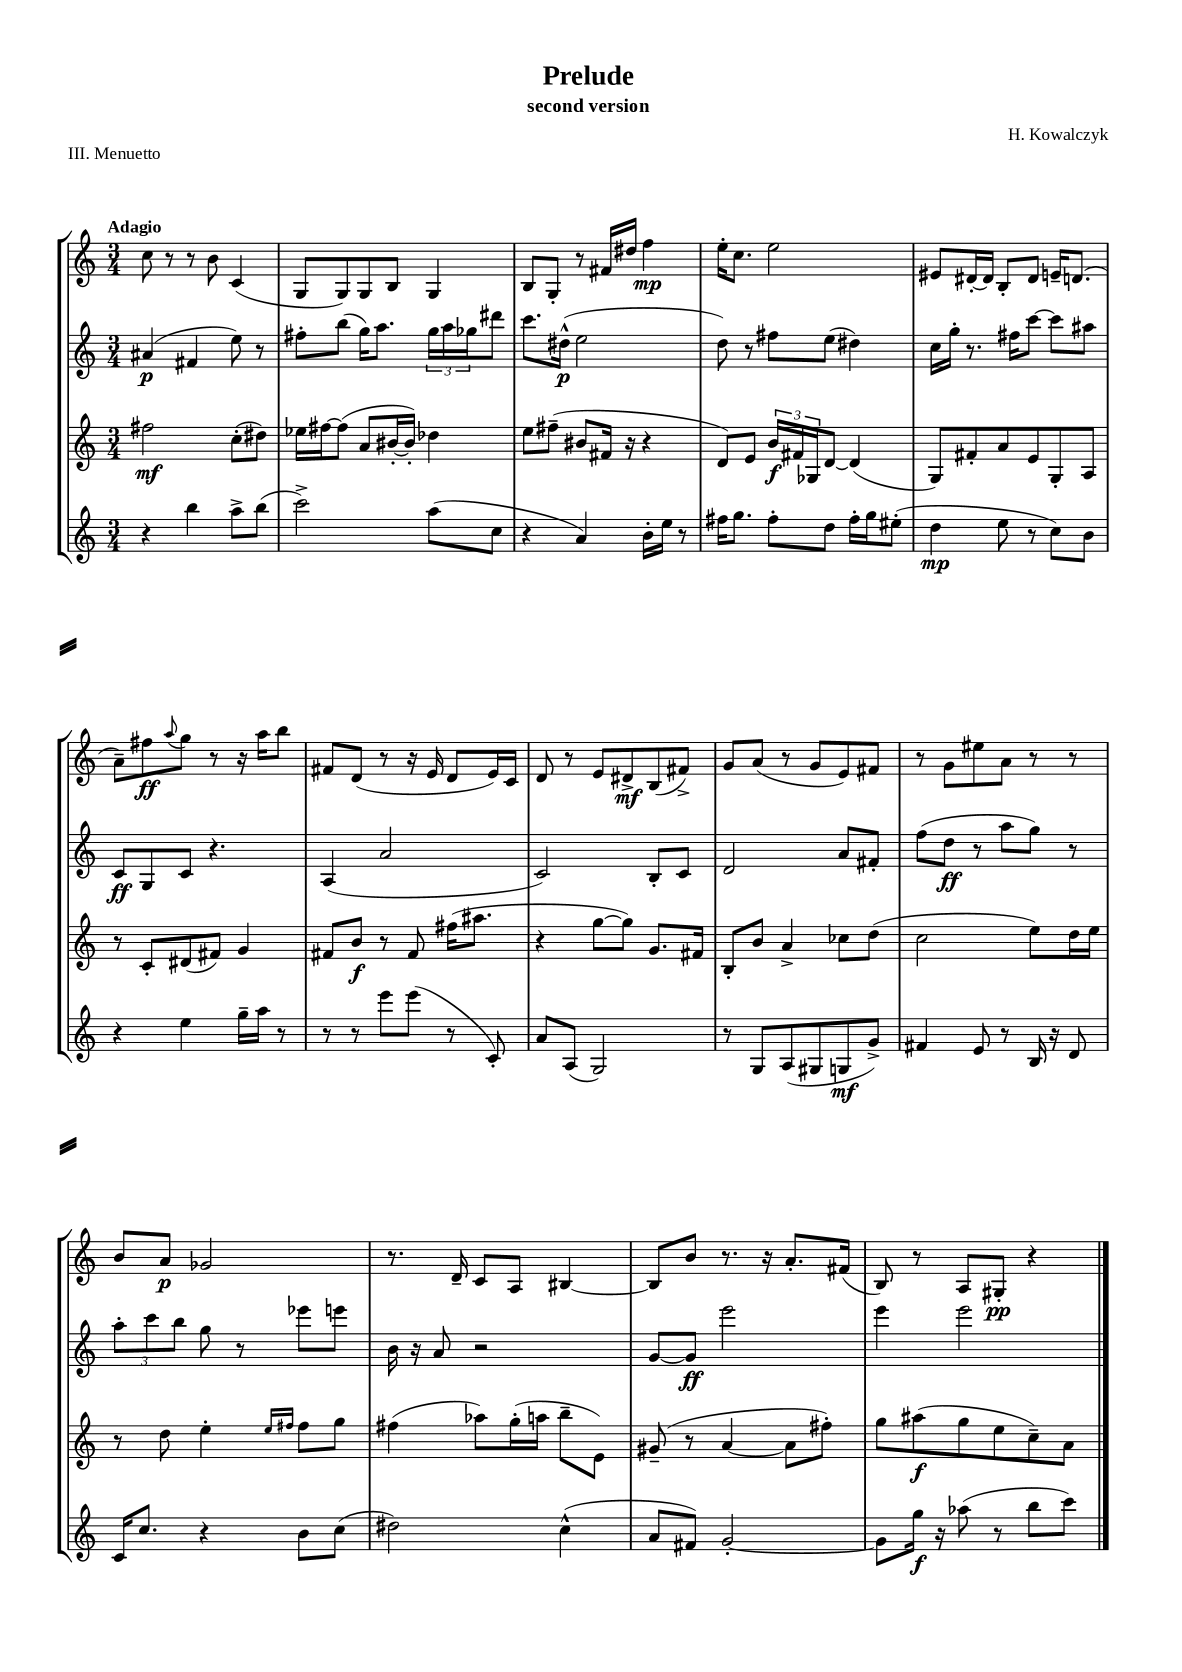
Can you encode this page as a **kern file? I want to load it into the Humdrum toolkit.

**kern	**kern	**kern	**kern
*staff4	*staff3	*staff2	*staff1
*clefG2	*clefG2	*clefG2	*clefG2
*k[]	*k[]	*k[]	*k[]
*M3/4	*M3/4	*M3/4	*M3/4
4r	2ff#	(4a#	8cc
.	.	.	8r
4bb	.	4f#	8r
.	.	.	8b
8aa^	(8cc'	8ee)	(4c
(8bb	8dd#)	8r	.
=	=	=	=
2ccc^)	16ee-	8ff#'	8G
.	[16ff#	.	.
.	(8ff#]	(8bb	8G)
.	8a	16gg)	8G
.	.	8.aa	.
.	[16b#'	.	8B
.	16b#'])	.	.
(8aa	4dd-	24gg	4G
.	.	24aa	.
.	.	24gg-	.
8cc	.	8ddd#	.
=	=	=	=
4r	8ee	8.ccc	8B
.	(8ff#~	.	8G'
.	.	(16dd#^^	.
4a)	8b#	2ee	8r
.	16f#	.	16f#
.	16r	.	16dd#
16b'	4r	.	4ff
16ee	.	.	.
8r	.	.	.
=	=	=	=
16ff#	8d)	8dd)	16ee'
8.gg	.	.	8.cc
.	8e	8r	.
8ff#'	24b	8ff#	2ee
.	24f#	.	.
.	24G-	.	.
8dd	[8d	(8ee	.
16ff#'	(4d]	4dd#)	.
16gg	.	.	.
(8ee#'	.	.	.
=	=	=	=
4dd	8G)	16cc	8e#
.	.	16gg'	.
.	8f#'	8.r	[16d#'
.	.	.	16d#]
8ee	8a	.	8B'
.	.	16ff#	.
8r	8e	[8ccc	8d#
8cc)	8G'	8ccc]	16e~
.	.	.	(8.d
8b	8A	8aa#	.
=	=	=	=
4r	8r	8c	8a~)
.	8c'	8G	8ff#
.	.	.	8qqaa
4ee	(8d#	8c	8gg
.	8f#)	4.r	8r
16gg~	4g	.	16r
16aa	.	.	16aa
8r	.	.	8bb
=	=	=	=
8r	8f#	(4A	8f#
8r	8b	.	(8d
8eee	8r	2a	8r
(8eee	8f#	.	16r
.	.	.	16e
8r	(16ff#	.	8d
.	8.aa#	.	.
8c')	.	.	16e)
.	.	.	16c
=	=	=	=
8a	4r	2c)	8d
(8A	.	.	8r
2G)	[8gg	.	8e
.	8gg])	.	8d#^
.	8.g	8B'	(8B
.	.	8c	8f#^)
.	16f#	.	.
=	=	=	=
8r	8B'	2d	8g
8G	8b	.	(8a
(8A	4a^	.	8r
8G#	.	.	8g
8G	8cc-	8a	8e)
8g^)	(8dd	8f#'	8f#
=	=	=	=
4f#	2cc	(8ff	8r
.	.	8dd	8g
8e	.	8r	8ee#
8r	.	8aa	8a
16B	8ee)	8gg)	8r
16r	.	.	.
8d	16dd	8r	8r
.	16ee	.	.
=	=	=	=
16c	8r	12aa'	8b
8.cc	.	.	.
.	.	12ccc	.
.	8dd	.	8a
.	.	12bb	.
4r	4ee'	8gg	2g-
.	.	8r	.
.	16qqee	.	.
.	16qqff#	.	.
8b	8ff#	8eee-	.
(8cc	8gg	8eee	.
=	=	=	=
2dd#)	(4ff#	16b	8.r
.	.	16r	.
.	.	8a	.
.	.	.	16d~
.	8aa-)	2r	8c
.	(16gg'	.	8A
.	16aa	.	.
(4cc^^	8bb~	.	[4B#
.	8e)	.	.
=	=	=	=
8a	(8g#~	[8g	8B#]
8f#)	8r	8g]	8b
[2g'	[4a	2eee	8.r
.	.	.	16r
.	8a]	.	8.a'
.	8ff#')	.	.
.	.	.	(16f#
=	=	=	=
8g]	8gg	4eee	8B)
16gg	(8aa#	.	8r
16r	.	.	.
(8aa-	8gg	2eee	8A
8r	8ee	.	8G#'
8bb	8cc~)	.	4r
8ccc)	8a	.	.
==	==	==	==
*-	*-	*-	*-
